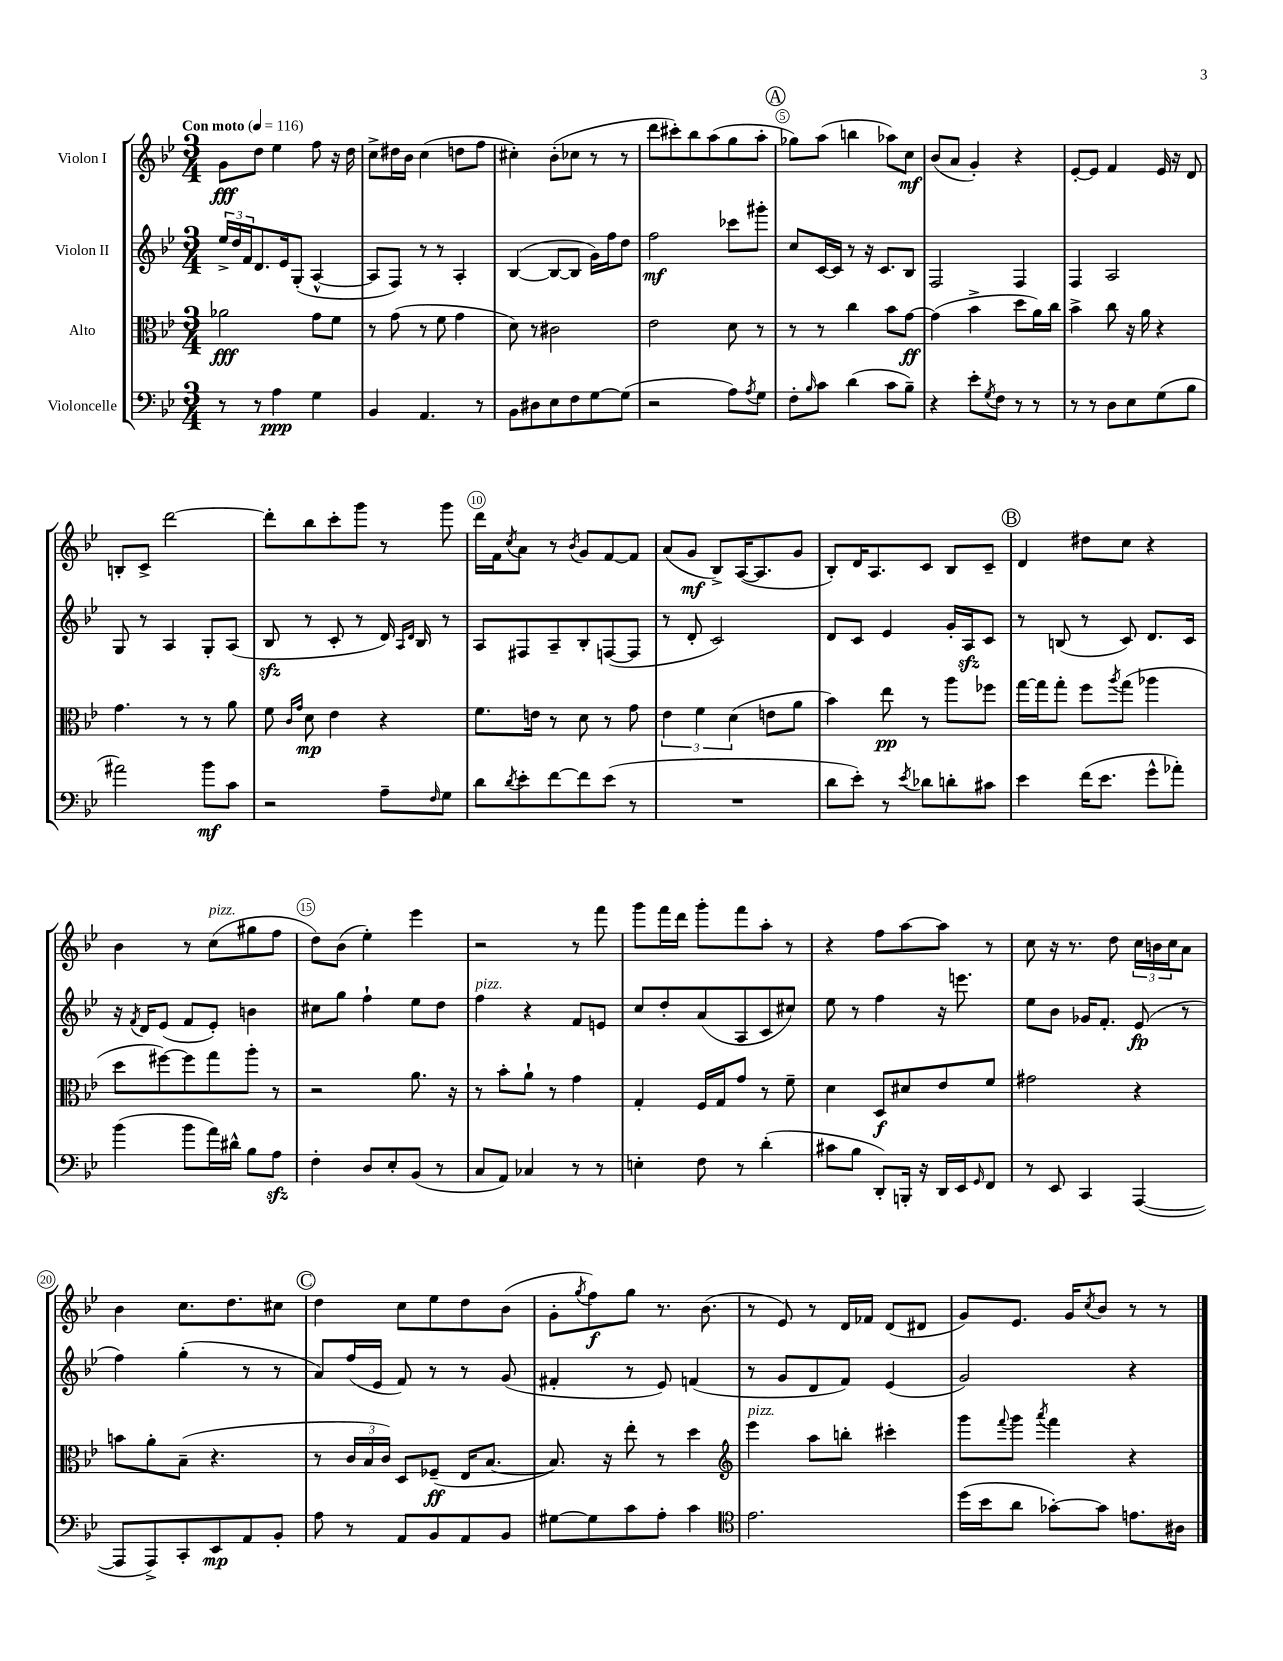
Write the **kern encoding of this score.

**kern	**kern	**kern	**kern
*staff4	*staff3	*staff2	*staff1
*clefF4	*clefC3	*clefG2	*clefG2
*k[b-e-]	*k[b-e-]	*k[b-e-]	*k[b-e-]
*M3/4	*M3/4	*M3/4	*M3/4
*MM116	*MM116	*MM116	*MM116
8r	2a-	24ee-^	8g
.	.	24dd	.
.	.	24f	.
8r	.	8.d	8dd
4A	.	.	4ee-
.	.	16e-	.
.	.	(8G'	.
4G	8g	[4A^^	8ff
.	8f	.	16r
.	.	.	16dd
=	=	=	=
4BB-	8r	8A]	8cc^
.	(8g	8F)	16dd#
.	.	.	16b-
4.AA	8r	8r	(4cc
.	8f	8r	.
.	4g	4A'	8dd
8r	.	.	8ff
=	=	=	=
8BB-	8d)	([4B-	4cc#')
8D#	8r	.	.
8E-	2c#	8B-_	(8b-'
8F	.	8B-]	8cc-
[8G	.	16g)	8r
.	.	16ff	.
(8G]	.	8dd	8r
=	=	=	=
2r	2e-	2ff	8ddd
.	.	.	8ccc#')
.	.	.	8bb-
.	.	.	(8aa
8A)	8d	8ccc-	8gg
8qA	.	.	.
8G	8r	8ggg#'	8aa'
=	=	=	=
8F'	8r	8cc	8gg-)
16qqB-	.	.	.
8c	8r	[16c	(8aa
.	.	16c]	.
(4d	4cc	8r	4bb
.	.	16r	.
.	.	8.c	.
8c	8b-	.	8aa-)
8B-~)	[8g	8B-	8cc
=	=	=	=
4r	(4g]	2F	(8b-
.	.	.	8a
8e-'	4b-^	.	4g')
8qG	.	.	.
8F	.	.	.
8r	8dd	4F	4r
8r	16a)	.	.
.	16cc	.	.
=	=	=	=
8r	4b-^	4F	[8e-'
8r	.	.	8e-]
8D	8cc	2A	4f
8E-	16r	.	.
.	16a	.	.
(8G	4r	.	16e-
.	.	.	16r
8B-	.	.	8d
=	=	=	=
2a#)	4.g	8G	8B'
.	.	8r	8c^
.	.	4A	[2ddd
.	8r	.	.
8b-	8r	8G'	.
8c	8a	(8A	.
=	=	=	=
2r	8f	8B-	8ddd']
.	16qqc	.	.
.	16qqg	.	.
.	8d	8r	8bb-
.	4e-	8c'	8ccc'
.	.	8r	8ggg
8A~	4r	16d)	8r
.	.	16qqA	.
.	.	16qqd	.
.	.	16B-	.
16qqF	.	.	.
8G	.	8r	8ggg
=	=	=	=
8d	8.f	8A	16ddd
.	.	.	16f
8qd	.	.	8qcc
8e-'	.	8F#	8a
.	16e	.	.
[8f	8r	8A~	8r
.	.	.	8qb-
8f]	8d	8B-'	8g
(8e-	8r	([8F	[8f
8r	8g	8F]	8f]
=	=	=	=
2.r	6e-	8r	(8a
.	.	8d'	8g
.	6f	.	.
.	.	2c)	8B-^)
.	(6d	.	.
.	.	.	([16A
.	.	.	8.A]
.	8e	.	.
.	8a	.	8g
=	=	=	=
8d	4b-)	8d	8B-')
8e-')	.	8c	16d
.	.	.	8.A
8r	8ee-	4e-	.
8qe-	.	.	.
8d-	8r	.	8c
8d'	8aa	16g'	8B-
.	.	16A	.
8c#	8ff-	8c	8c~
=	=	=	=
4e-	[16gg	8r	4d
.	16gg]	.	.
.	8gg'	(8B	.
(16f	8ff	8r	8dd#
8.e-	.	.	.
.	8qaa	.	.
.	(8gg	8c)	8cc
8g^^	4aa-	8.d	4r
8a-')	.	.	.
.	.	16c	.
=	=	=	=
(4b-	8dd	16r	4b-
.	.	8qf	.
.	.	16d	.
.	[8ff#)	(8e-	.
8b-	8ff#]	8f	8r
16a)	8gg	8e-')	(8cc
16d#^^	.	.	.
8B-	8aa'	4b	8gg#
8A	8r	.	8ff
=	=	=	=
4F'	2r	8cc#	8dd)
.	.	8gg	(8b-
8D	.	4ff`	4ee-')
8E-'	.	.	.
(8BB-	8.a	8ee-	4eee-
8r	.	8dd	.
.	16r	.	.
=	=	=	=
8C	8r	4ff	2r
8AA)	8b-'	.	.
4C-	8a`	4r	.
.	8r	.	.
8r	4g	8f	8r
8r	.	8e	8fff
=	=	=	=
4E'	4G'	8cc	8ggg
.	.	8dd'	16fff
.	.	.	16ddd
8F	16F	(8a	8ggg'
.	16G	.	.
8r	8g	8A	8fff
(4d'	8r	8c	8aa'
.	8f~	8cc#)	8r
=	=	=	=
8c#	4d	8ee-	4r
8B-	.	8r	.
8DD')	8D	4ff	8ff
16BBB'	8d#	.	[8aa
16r	.	.	.
16DD	8e-	16r	8aa]
16EE-	.	8.eee	.
16qqGG	.	.	.
8FF	8f	.	8r
=	=	=	=
8r	2g#	8ee-	8cc
8EE-	.	8b-	16r
.	.	.	8.r
4CC	.	16g-	.
.	.	8.f'	.
.	.	.	8dd
([4AAA	4r	(8e-	24cc
.	.	.	24b
.	.	.	24cc
.	.	8r	8a
=	=	=	=
8AAA]	8b	4ff)	4b-
8AAA^)	8a'	.	.
8CC'	(8B-~	(4gg'	8.cc
8EE-	4.r	.	.
.	.	.	8.dd
8AA	.	8r	.
8BB-'	.	8r	8cc#
=	=	=	=
8A	8r	8a)	4dd
8r	24c	(16ff	.
.	24B-	.	.
.	.	16e-	.
.	24c)	.	.
8AA	8D	8f)	8cc
8BB-	(8F-~	8r	8ee-
8AA	16E-	8r	8dd
.	[8.B-	.	.
8BB-	.	(8g	(8b-
=	=	=	=
[8G#	8.B-])	4f#'	8g'
.	.	.	8qgg
8G#]	.	.	8ff)
.	16r	.	.
8c	8ee-'	8r	8gg
8A'	8r	8e-)	8.r
4c	4dd	(4f	.
.	.	.	(8.b-
=	=	=	=
*clefC4	*clefG2	*	*
2.e-	4eee-	8r	8r
.	.	8g	8e-)
.	8aa	8d	8r
.	8bb'	8f)	16d
.	.	.	16f-
.	4ccc#'	(4e-	(8d
.	.	.	8d#
=	=	=	=
(16dd	8ggg	2g)	8g)
16b-	.	.	.
.	8qqfff	.	.
8a	8ggg	.	8.e-
.	8qaaa	.	.
[8g-')	4fff	.	.
.	.	.	16g
.	.	.	8qcc
8g-]	.	.	8b-
8.e	4r	4r	8r
.	.	.	8r
16A#	.	.	.
==	==	==	==
*-	*-	*-	*-
